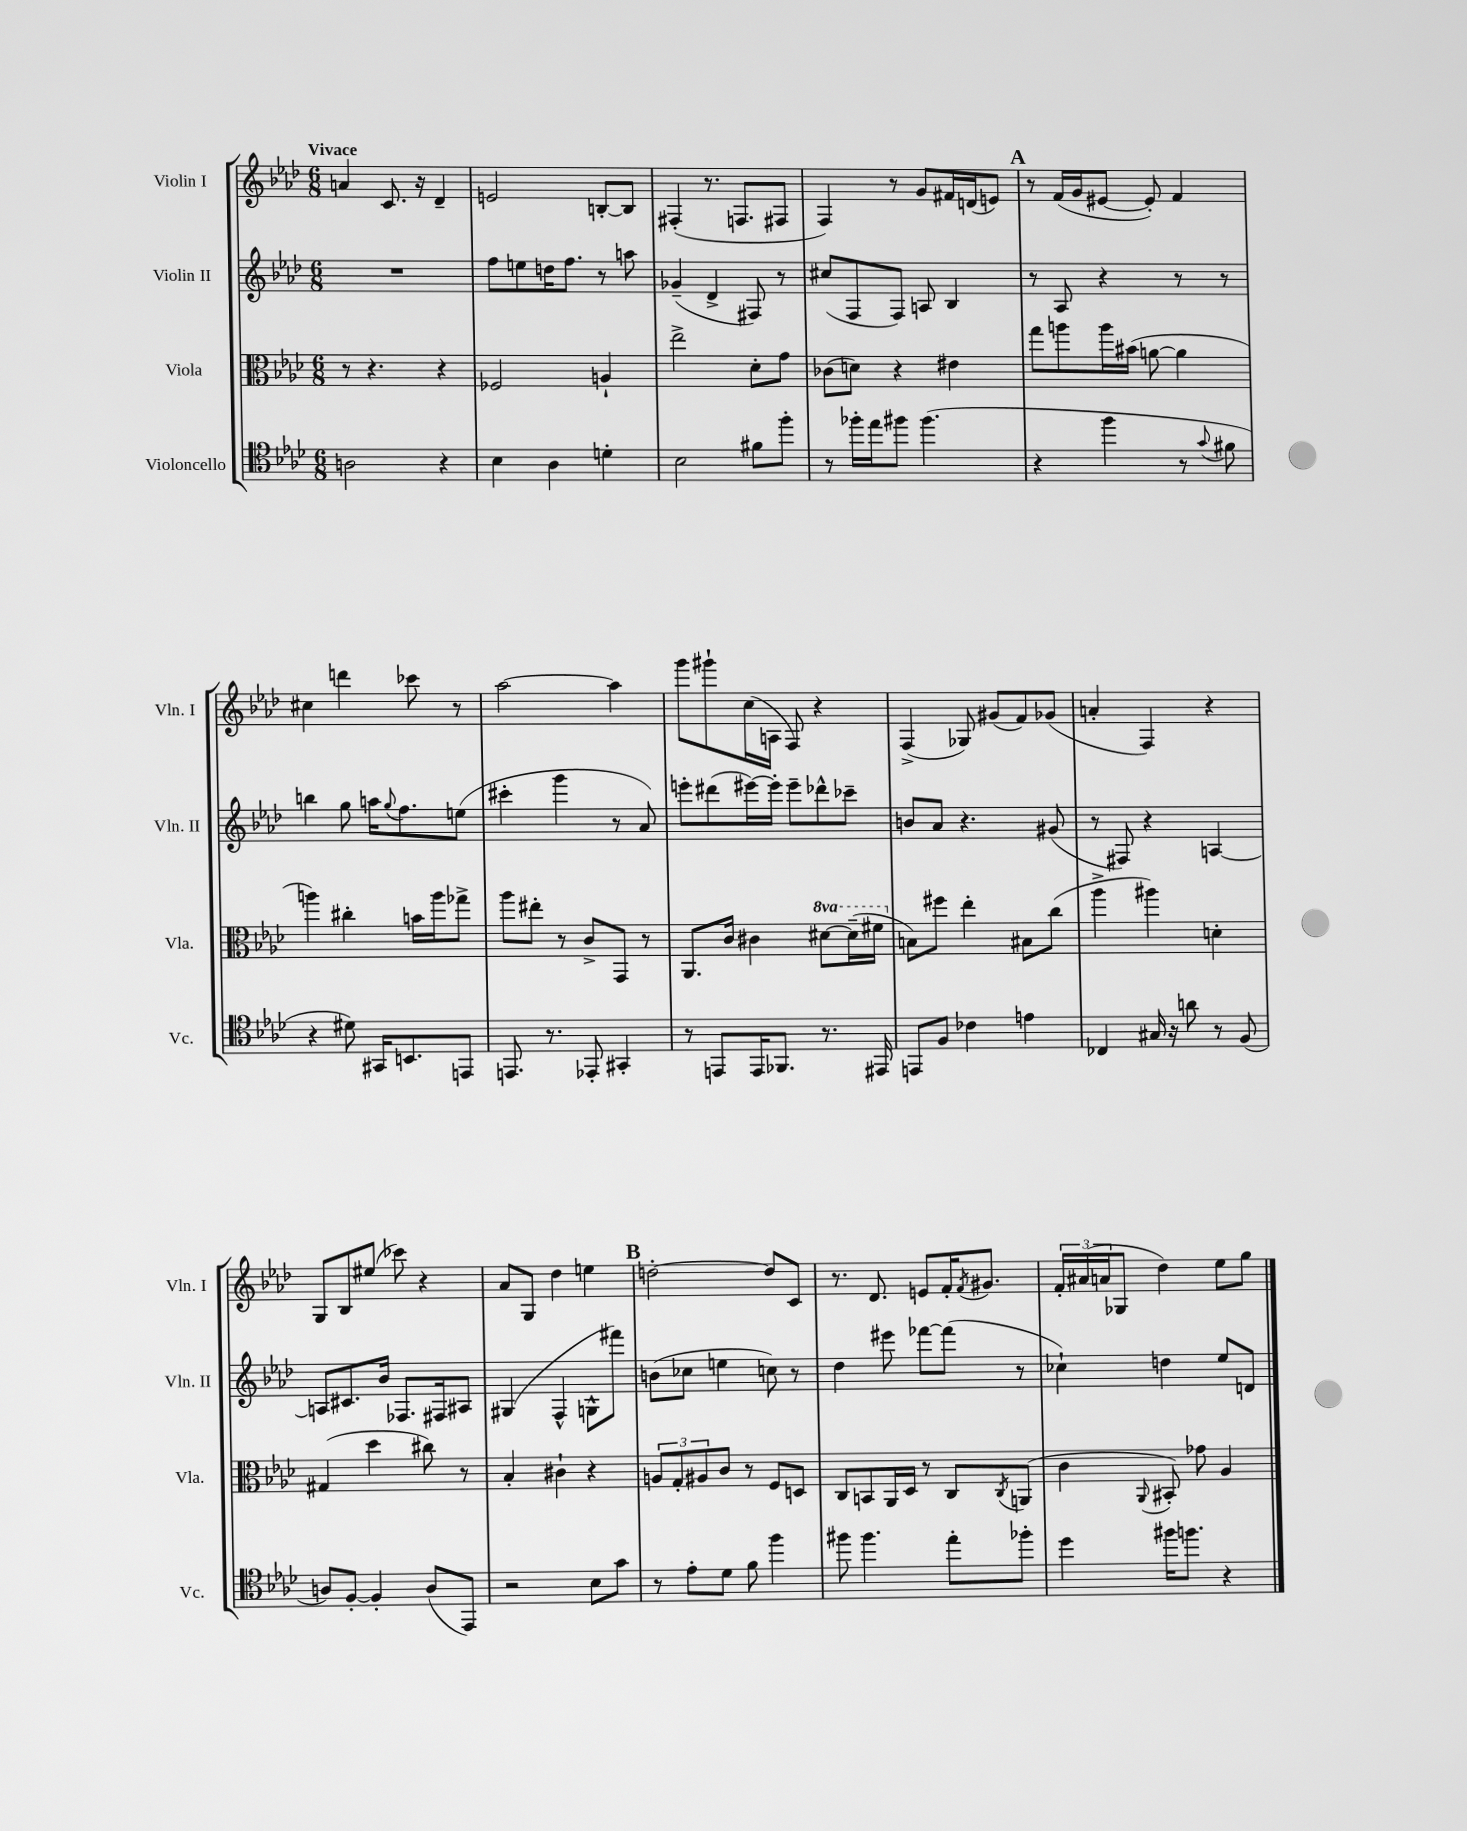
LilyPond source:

<<
\new StaffGroup <<
\new Staff = "s0" \with { instrumentName = "Violin I" shortInstrumentName = "Vln. I" } {
    \clef treble \key aes \major \numericTimeSignature \time 6/8 \tempo "Vivace"
    a'4 c'8. r16 des'4-- |
    e'2 b8~-. b8 |
    fis4-.( r8. f8. fis8 |
    f4) r8 g'8 fis'16 d'16( e'8) |
    \mark \markup { \bold "A" } r8 f'16( g'16 eis'8~ eis'8-.) f'4 |
    cis''4 d'''4 ces'''8 r8 |
    aes''2~ aes''4 |
    g'''8 gis'''8-! c''16( a16 f8) r4 |
    f4->( ges8) gis'8( f'8) ges'8( |
    a'4-. f4) r4 |
    g8 bes8 eis''8( ces'''8) r4 |
    aes'8 g8 des''4 e''4 |
    \mark \markup { \bold "B" } d''2~-. d''8 c'8 |
    r8. des'8. e'8 f'16-. \acciaccatura { f'8 } gis'8. |
    \tuplet 3/2 { f'16-. ais'16( a'16 } ges8 des''4) ees''8 g''8 \bar "|." |
}
\new Staff = "s1" \with { instrumentName = "Violin II" shortInstrumentName = "Vln. II" } {
    \clef treble \key aes \major \numericTimeSignature \time 6/8
    R2. |
    f''8 e''8 d''16 f''8. r8 a''8 |
    ges'4--( des'4-> fis8) r8 |
    cis''8( f8 f8) a8 bes4 |
    \mark \markup { \bold "A" } r8 aes8 r4 r8 r8 |
    b''4 g''8 a''16 \appoggiatura { g''8 } f''8. e''8( |
    cis'''4-. g'''4 r8 aes'8) |
    e'''8-. dis'''8( eis'''16~) eis'''16-. eis'''8-- des'''8-^ ces'''8-- |
    b'8 aes'8 r4. gis'8( |
    r8 fis8) r4 a4~ |
    a8 cis'8. bes'16 fes8. fis16 ais8 |
    gis4( f4-^ g8-^ fis'''8) |
    \mark \markup { \bold "B" } b'8( ces''8 e''4 c''8) r8 |
    des''4 eis'''8 fes'''8~ fes'''8( r8 |
    ces''4-!) d''4 ees''8 d'8 \bar "|." |
}
\new Staff = "s2" \with { instrumentName = "Viola" shortInstrumentName = "Vla." } {
    \clef alto \key aes \major \numericTimeSignature \time 6/8 \set Staff.ottavationMarkups = #ottavation-simple-ordinals
    r8 r4. r4 |
    fes2 a4-! |
    ees''2-> des'8-. g'8 |
    ces'8( d'8) r4 eis'4 |
    \mark \markup { \bold "A" } g''8 a''8 a''16 bis'16( a'8~ a'4 |
    a''4) cis''4-. b'16 a''16 ges''8-> |
    aes''8 eis''8-. r8 c'8-> g,8 r8 |
    aes,8. c'16 cis'4 \ottava #1 dis''8~ dis''16--( fis''16 \ottava #0 |
    b8) fis''8 ees''4-. bis8 c''8( |
    aes''4-> ais''4) d'4-. |
    gis4( des''4 cis''8) r8 |
    bes4-. cis'4-! r4 |
    \mark \markup { \bold "B" } \tuplet 3/2 { a8 g8-. ais8 } c'8 r8 f8 d8 |
    c8 b,8 aes,16 des16 r8 c8 \acciaccatura { c8 } a,8( |
    c'4 \appoggiatura { aes,8 } bis,8-.) ges'8 aes4 \bar "|." |
}
\new Staff = "s3" \with { instrumentName = "Violoncello" shortInstrumentName = "Vc." } {
    \clef tenor \key aes \major \numericTimeSignature \time 6/8
    a2 r4 |
    bes4 aes4 d'4-. |
    bes2 fis'8 f''8-. |
    r8 fes''16-. ees''16 fis''8 fis''4.( |
    \mark \markup { \bold "A" } r4 f''4 r8 \appoggiatura { g'8 } fis'8 |
    r4 dis'8) gis,16 b,8. e,8 |
    e,8. r8. ees,8-. gis,4-. |
    r8 e,8 e,16 fes,8. r8. eis,16 |
    e,8 f8 ces'4 e'4 |
    ces4 gis16 r16 a'8 r8 f8( |
    a8) f8~-. f4-. a8( ees,8) |
    r2 bes8 g'8 |
    \mark \markup { \bold "B" } r8 ees'8-. des'8 f'8 f''4 |
    fis''8 fis''4. ees''8-. fes''8-. |
    des''4 fis''16 f''8. r4 \bar "|." |
}
>>
>>
\layout { \context { \Score \remove "Bar_number_engraver" } }
